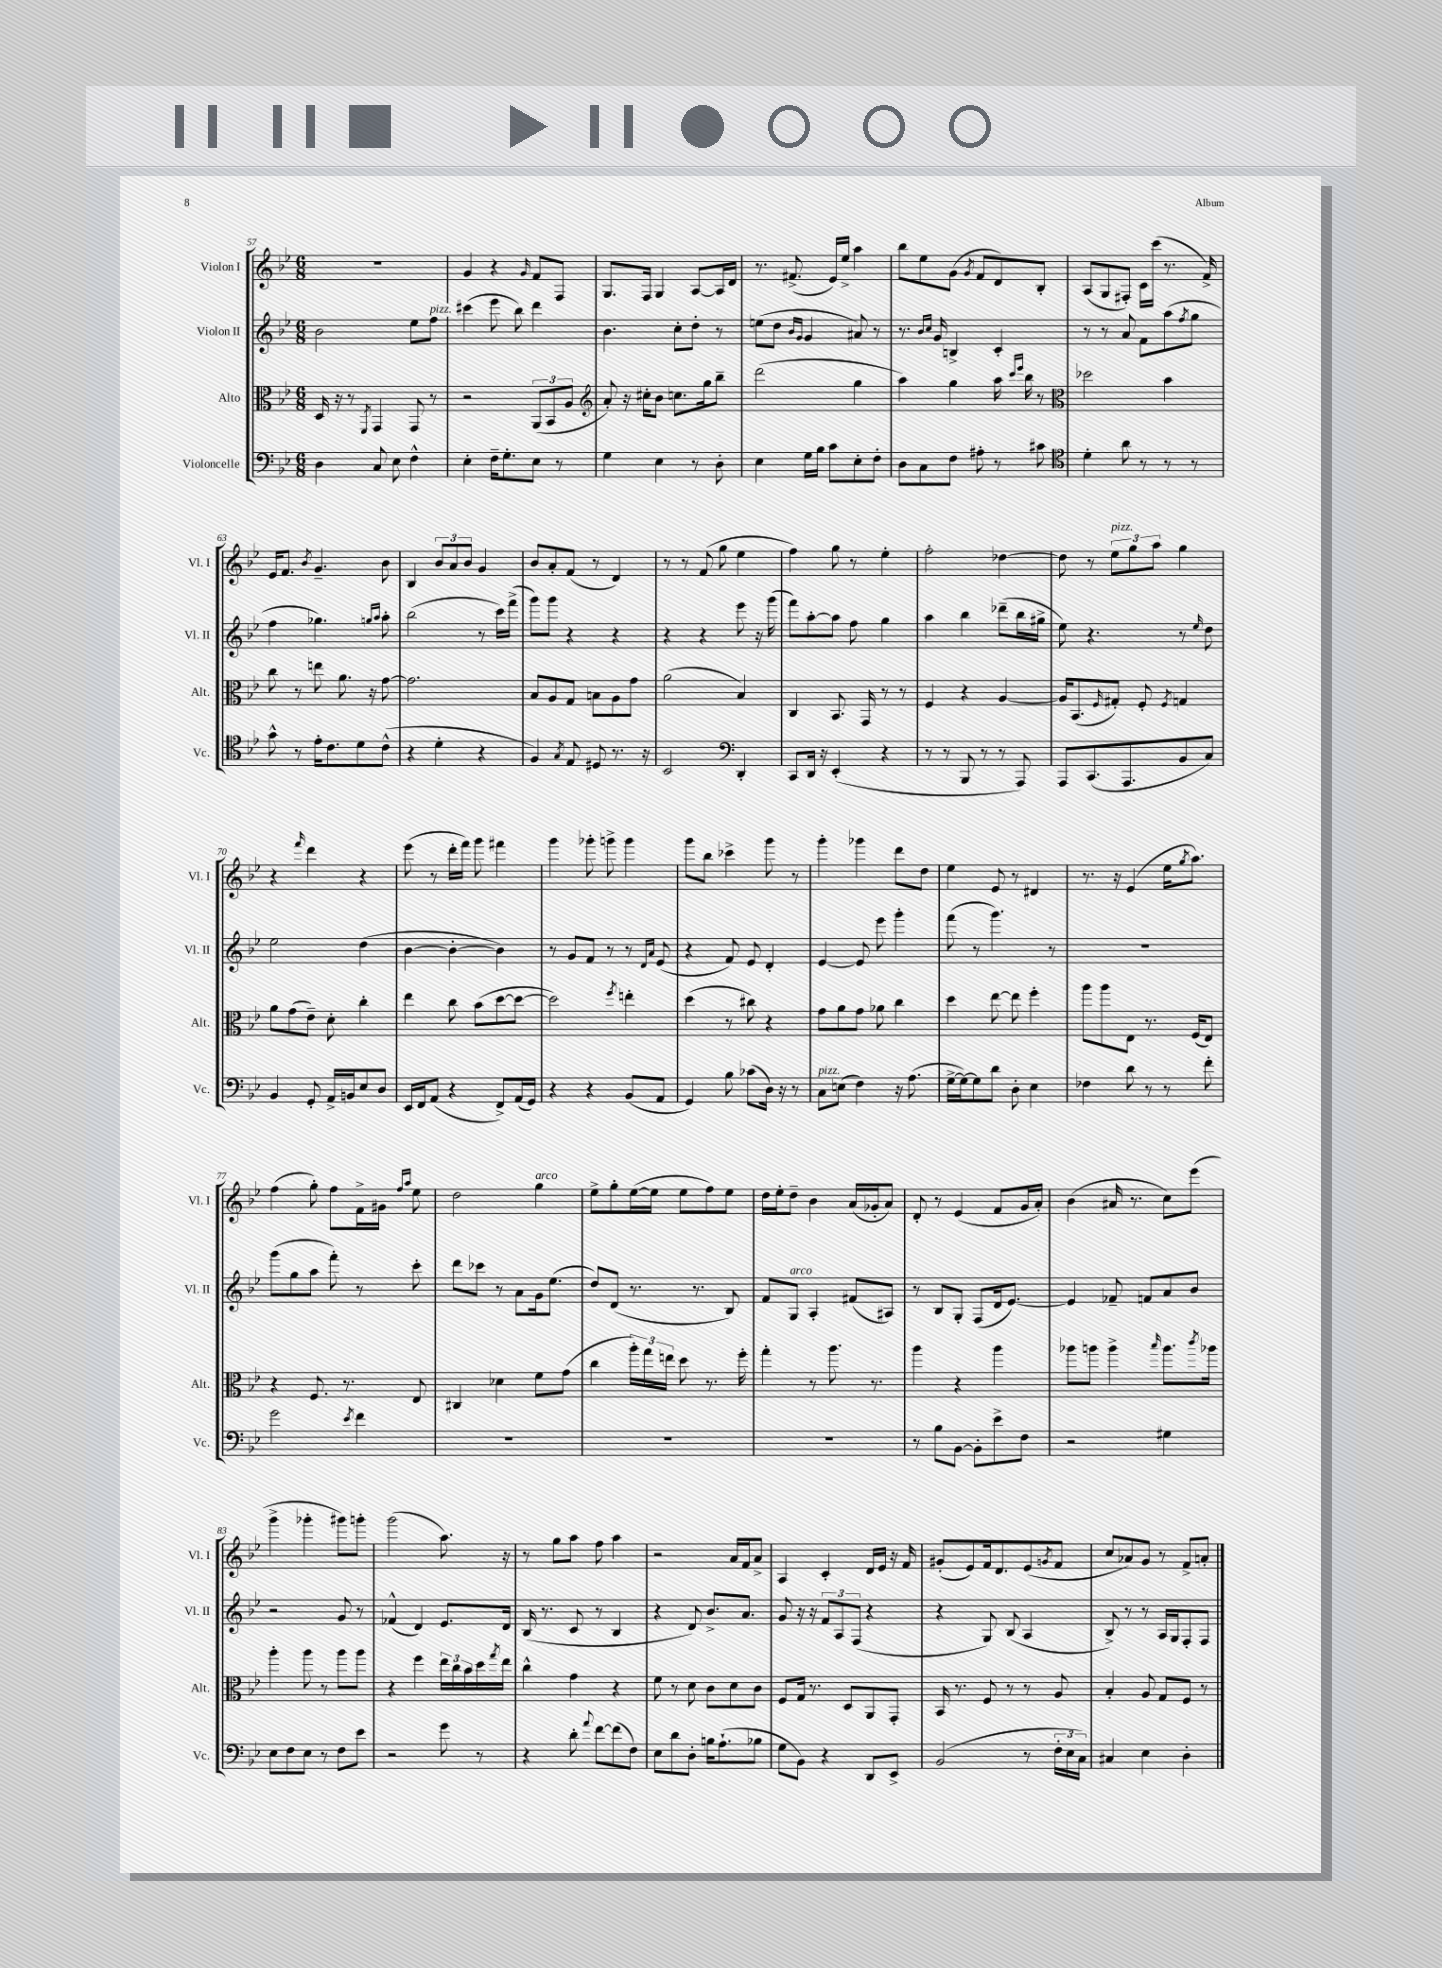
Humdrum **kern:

**kern	**kern	**kern	**kern
*staff4	*staff3	*staff2	*staff1
*clefF4	*clefC3	*clefG2	*clefG2
*k[b-e-]	*k[b-e-]	*k[b-e-]	*k[b-e-]
*M6/8	*M6/8	*M6/8	*M6/8
4D\	16D/	2b-\	2.r
.	16r	.	.
.	8r	.	.
.	8qFF/	.	.
8C/	4GG/	.	.
8E-\	.	.	.
4F^^\	8GG/	8ee-\L	.
.	8r	8ff\J	.
=	=	=	=
4E-'\	2r	(4ccc#\	4g/
16F~\LK	.	8eee-\	4r
8.G'\	.	.	.
.	.	8bb-\)	.
.	.	.	16qqg/
8E-\J	(12AA/L	4ddd\	8f/L
.	12BB-/	.	.
8r	.	.	8F/J
.	12A/J	.	.
=	=	=	=
*	*clefG2	*	*
4G\	8a'/)	4.b-\	8.G/L
.	16r	.	.
.	16cc#'\LK	.	16F/Jk
4E-\	8b-\J	.	4G/
.	8.cc\L	8cc'\L	.
8r	.	8dd'\J	[8A/L
.	16gg\k	.	.
8D'\	8bb-~\J	8r	16A/]L
.	.	.	16d/JJ
=	=	=	=
4E-\	(2ddd\	(8ee\L	8.r
.	.	8dd\J	.
.	.	.	(8.f#^/
.	.	16qqb-/LL	.
.	.	16qqg/JJ	.
16G\LL	.	4g/	.
16B-\JJ	.	.	.
8c\L	.	.	16e-/LL)
.	.	.	16ee-^/JJ
8E-'\	4gg\	8a#/)	4aa\
8F'\J	.	8r	.
=	=	=	=
8D\L	4aa\)	8.r	8bb-\L
8C\	.	.	8ee-\
.	.	16qqb-/LL	.
.	.	16qqcc/JJ	.
.	.	16g/	.
8F\J	4gg\	4B^/	(8g\J
.	.	.	8qg/
8A#'\	.	.	8f/L
8r	16aa\	4c'/	8d/)
.	16qqccc/LL	.	.
.	16qqeee-/JJ	.	.
.	16bb-\	.	.
8c#\	8r	.	8B-'/J
=	=	=	=
*clefC4	*clefC3	*	*
4d'\	2dd-\	8r	(8A/L
.	.	8r	8G/
8a\	.	8a/	8F#'/J)
8r	.	8f\L	16c\LL
.	.	.	(16ccc\JJ
8r	4b-\	(8aa\	8.r
.	.	8qff/	.
8r	.	8gg\J	.
.	.	.	16f^/)
=	=	=	=
8g^^\	8cc\	4ff\	16e-/LK
.	.	.	8.f/J
8r	8r	.	.
.	.	.	8qb-/
16e-'\LK	8ee\	4.gg-\)	4.g~/
8.c\	.	.	.
.	8.a\	.	.
8d\	.	.	.
.	16r	.	.
.	.	16qqgg/LL	.
.	.	16qqaa/JJ	.
(8c^^\J	[8g\	8aa'\	8b-\
=	=	=	=
4r	2.g\]	(2bb-\	4B-/
4d'\	.	.	12b-/L
.	.	.	12a/
.	.	.	12b-/J
4r	.	8r	4g/
.	.	16ccc\LL)	.
.	.	(16fff^\JJ	.
=	=	=	=
4F/)	8B-/L	8ggg\L)	8b-/L
.	8A/	8ggg\J	8a'/
8qG/	.	.	.
8E-/	8G/J	4r	(8f/J
8D#/	8B\L	.	8r
8.r	8A\	4r	4d/)
.	8g\J	.	.
16r	.	.	.
=	=	=	=
2BB-/	(2a\	4r	8r
.	.	.	8r
.	.	4r	(8f/
.	.	.	8gg\
*clefF4	*	*	*
4DD'/	4B-/)	8eee-\	4ee-\
.	.	16r	.
.	.	(16ggg\	.
=	=	=	=
8CC/L	4C/	8fff\L)	4ff\)
16DD/Jk	.	[8aa'\	.
16r	.	.	.
(4EE-'/	8.BB-/	8aa\]J	8gg\
.	.	8ff\	8r
.	16GG/	.	.
4r	8r	4gg\	4ee-'\
.	8r	.	.
=	=	=	=
8r	4F/	4aa\	2ff'\
8r	.	.	.
8BBB-/	4r	4bb-\	.
8r	.	.	.
8r	[4A/	(8ddd-~\L	[4dd-\
8AAA/)	.	16bb-\L	.
.	.	16gg#^\JJ	.
=	=	=	=
8AAA/L	16A/]LK	8ee-\)	8dd-\]
.	(8.BB-/	.	.
(8.CC/	.	4.r	8r
.	16qqF/	.	.
.	8G#'/J)	.	12ee-\L
8.AAA/	.	.	.
.	.	.	12gg\
.	8F'/	.	.
.	.	.	12aa\J
.	8qF/	.	.
8BB-/	4G/	8r	4gg\
.	.	16qqee-/	.
8C/J)	.	8dd\	.
=	=	=	=
4BB-/	8a\L	2ee-\	4r
.	(8g\	.	.
.	.	.	16qqfff/
8GG'/	8e-~\J)	.	4ddd\
16AA^/LL	8d'\	.	.
16BB/J	.	.	.
8E-/	4cc'\	(4dd\	4r
8D/J	.	.	.
=	=	=	=
16EE-/LL	4ee-\	[4b-\	(8eee-\
16FF/J	.	.	.
(8AA/J	.	.	8r
4r	8cc\	4b-'\_	16ddd'\LL
.	.	.	16fff\JJ)
.	(8b-\L	.	8ggg\
8FF^/L)	[8dd\	4b-\])	4fff#\
(16AA/L	8dd\_J	.	.
16GG/JJ)	.	.	.
=	=	=	=
4r	2dd\])	8r	4ggg\
.	.	8g/L	.
4r	.	8f/J	8ggg-'\
.	.	8r	8ggg^\
.	8qff/	.	.
(8BB-/L	4ee'\	8r	4ggg\
.	.	16qqd/LL	.
.	.	16qqa/JJ	.
8AA/J	.	(8e-/	.
=	=	=	=
4GG/)	(4dd\	4r	8ggg\L
.	.	.	8bb-\J
8B-\	8r	8f/)	4ccc-^\
(8c-\L	8cc#\)	8e-/	.
16D\Jk)	4r	4d'/	8ggg\
16r	.	.	.
8r	.	.	8r
=	=	=	=
8C\L	8g\L	[4e-/	4ggg'\
(8E\J	8a\	.	.
4F\)	8g\J	8e-/]	4ggg-\
.	8a-\	8eee-\	.
16r	4cc\	4ggg'\	8ddd\L
(8.A\	.	.	.
.	.	.	8dd\J
=	=	=	=
[16G^\LL	4dd\	(8fff\	4ee-\
16G\_J)	.	.	.
8G\]	.	8r	.
8d\J	[8ee-\	4.ggg\)	8e-/
8D'\	8ee-\]	.	8r
4E-\	4ff'\	.	4d#/
.	.	8r	.
=	=	=	=
4F-\	8aa\L	2.r	8.r
.	8aa\	.	.
.	.	.	16r
8d\	8E-\J	.	(4e-/
8r	8.r	.	.
8r	.	.	16ee-\LK
.	.	.	8qgg/
.	(16F/LK	.	8.aa\J)
8f'\	8E-/J)	.	.
=	=	=	=
2g\	4r	(8ggg\L	(4ff\
.	.	8gg\	.
.	8.F/	8aa\J	8gg'\)
.	.	8fff'\)	8ff\L
.	8.r	.	.
8qe-/	.	.	.
4f\	.	8r	16f^\L
.	.	.	16g#\JJ
.	.	.	16qqff/LL
.	.	.	16qqaa/JJ
.	8E-/	8ccc'\	8ee-\
=	=	=	=
2.r	4C#/	8ddd\L	2dd\
.	.	8ccc-\J	.
.	4d-\	8r	.
.	.	8a\L	.
.	8f\L	16g\k	4gg\
.	.	(8.ee-\J	.
.	(8g\J	.	.
=	=	=	=
2.r	4cc\	8dd/L)	8ee-^\L
.	.	(8d/J	8gg'\
.	24aa'\LL)	8.r	([16ee-\L
.	24gg\	.	.
.	.	.	16ee-\]JJ
.	24ee\JJ	.	.
.	8dd\	.	8ee-\L
.	.	8.r	.
.	8.r	.	8ff\)
.	.	8B-/)	8ee-\J
.	16ff'\	.	.
=	=	=	=
2.r	4gg'\	8f/L	16dd\LL
.	.	.	16ee-'\J
.	.	8G/J	8dd~\J
.	8r	4A'/	4b-\
.	8.aa\	.	.
.	.	(8f#/L	(16a/LL
.	8.r	.	16g-'/J
.	.	8A#/J)	8a/J)
=	=	=	=
8r	4aa\	8r	8d'/
8B-\L	.	8B-/L	8r
[8BB-\J	4r	8G'/J	(4e-/
8BB-'\]L	.	(8F/L	.
8e-^\	4aa\	16d/k	8f/L
.	.	[8.e-/J)	.
8F\J	.	.	16g/L
.	.	.	16a'/JJ)
=	=	=	=
2r	8aa-\L	4e-/]	(4b-\
.	8aa\J	.	.
.	4aa^\	8f-~/	16a#/
.	.	.	8.r
.	.	8f/L	.
.	16qqbb-/	.	.
4G#\	8.aa\L	8a/	8cc\L)
.	.	8b-/J	(8eee-\J
.	8qccc/	.	.
.	16aa-\Jk	.	.
=	=	=	=
8E-\L	4aa'\	2r	4ggg^\
8F\	.	.	.
8E-\J	8aa\	.	4ggg-'\
8r	8r	.	.
8F\L	8aa\L	8g/	8ggg#\L)
8e-\J	8aa\J	8r	8ggg'\J
=	=	=	=
2r	4r	(4f-^^/	(2ggg\
.	4ff\	4d/)	.
8g\	24ee-\LL	8.e-/L	8.aa\)
.	24cc\	.	.
.	24b-\	.	.
8r	16dd\	.	.
.	8qgg/	.	.
.	16ee-\JJ	16d/Jk	16r
=	=	=	=
4r	4cc^^\	(16B-/	8r
.	.	8.r	.
.	.	.	8gg\L
8d'\	4g\	8c/	8aa\J
8qqa/	.	.	.
[8f\L	.	8r	8ff\
(8f\]	4r	4B-/	4aa\
8F\J)	.	.	.
=	=	=	=
8E-\L	8f\	4r	2r
8d\	8r	.	.
8D'\J	8d\	8d/)	.
16B\LK	8c\L	8.b-^/L	.
(8.A`\	.	.	.
.	8d\	.	16a/LL
.	.	8.a/J	16f/J
8B-\J	8c\J	.	8a^/J
=	=	=	=
8G\L	8F/L	8g/	4A/
8BB-\J)	16G/Jk	16r	.
.	8.r	16r	.
4r	.	12f/L	4c'/
.	.	12A/	.
.	8D/L	.	.
.	.	(12F/J	.
8DD/L	8AA/	4r	16d/LL
.	.	.	16e-/JJ
8EE-^/J	8GG'/J	.	16r
.	.	.	16f/
=	=	=	=
(2BB-/	16BB-/	4r	(8g#'/L
.	8.r	.	.
.	.	.	8e-/)
.	8F/	8G/)	16f/k
.	.	.	8.d/
.	8r	(8B-/	.
8r	8r	4A/	(8e-/
.	.	.	8qg/
24F'\LL	8A/	.	8f/J
24E-\	.	.	.
24C\JJ)	.	.	.
=	=	=	=
4C#/	4B-'/	8B-^/)	8cc/L
.	.	8r	8a-/)
4E-\	8A/	8r	8g/J
.	8G/L	16A/LL	8r
.	.	16G/J	.
4D'\	8F/J	8F'/	8f^/L
.	8r	8F/J	8a'/J
==	==	==	==
*-	*-	*-	*-
